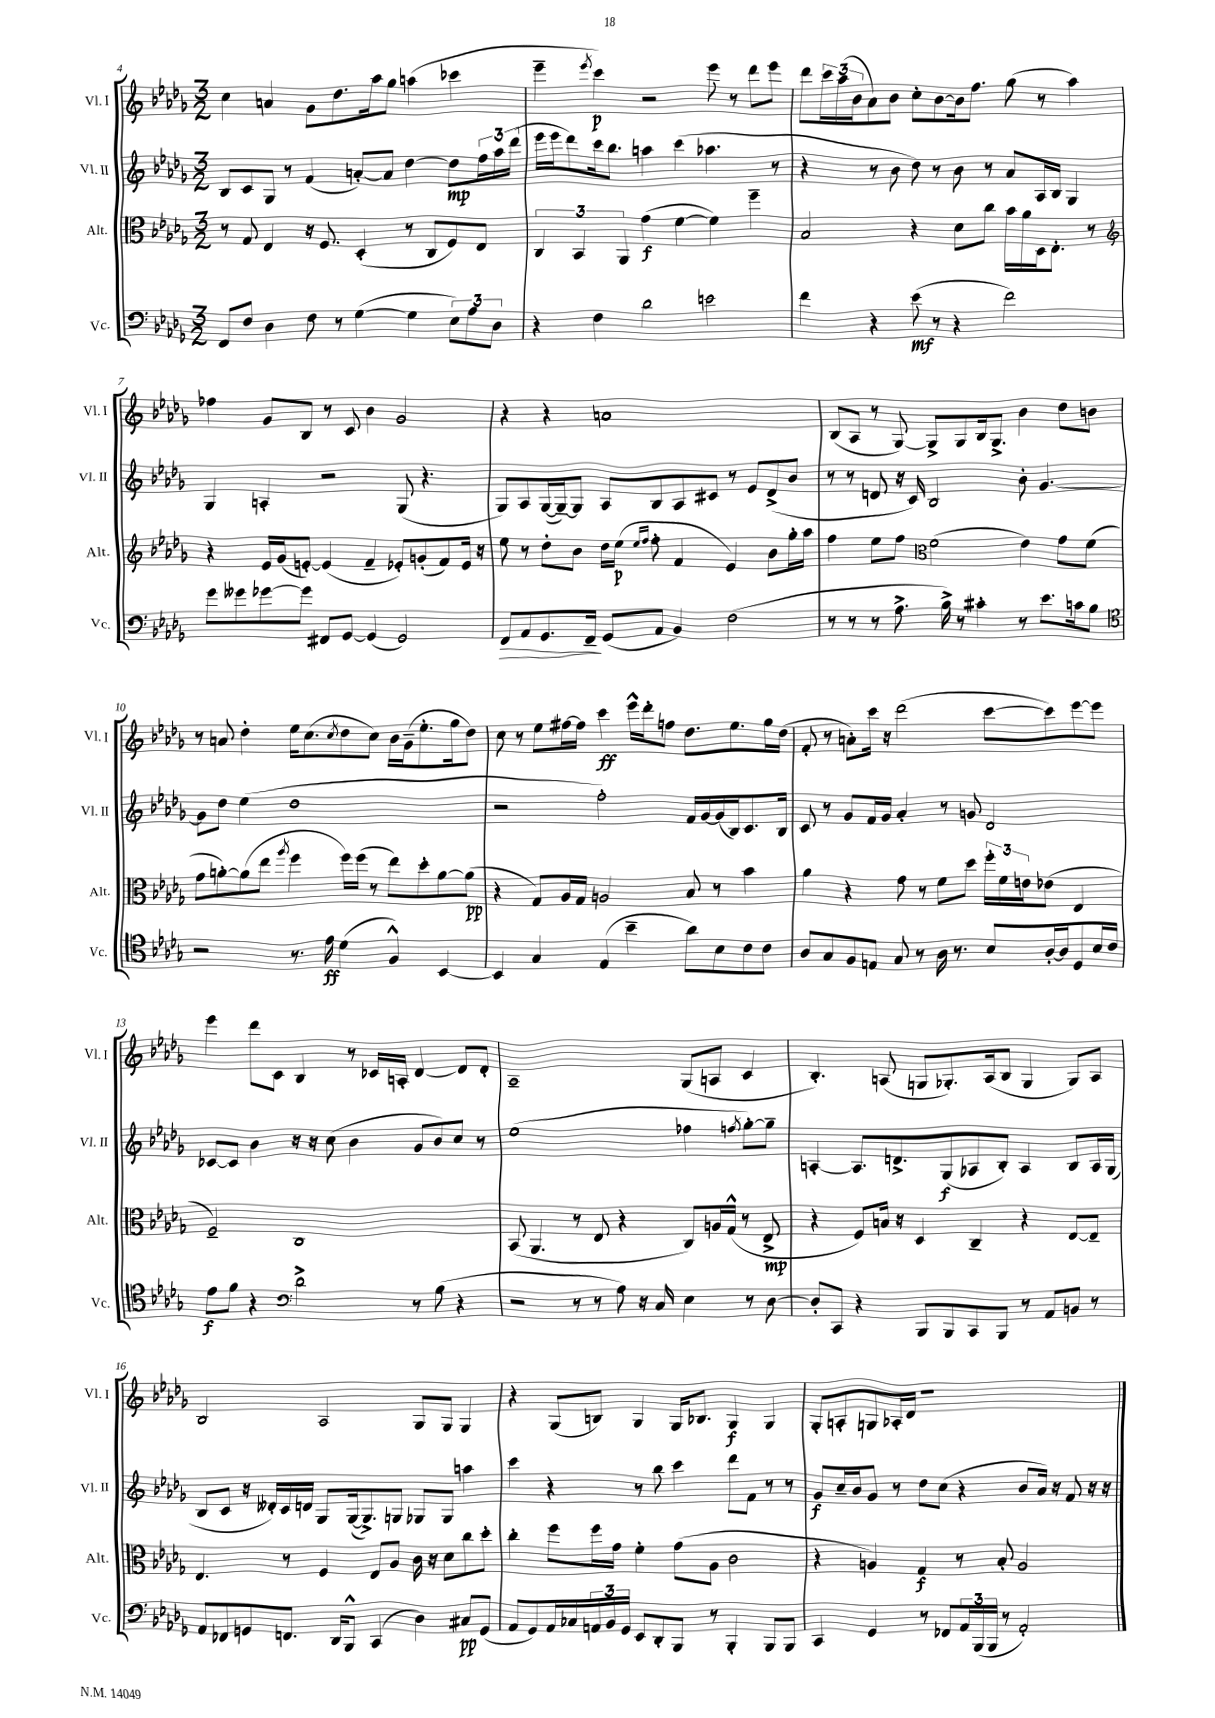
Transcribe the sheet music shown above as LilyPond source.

<<
\new StaffGroup <<
\new Staff = "s0" \with { instrumentName = "Vl. I" shortInstrumentName = "Vl. I" } {
    \clef treble \key des \major \numericTimeSignature \time 3/2
    c''4 a'4 ges'8 des''8. aes''16 ges''8 a''4( ces'''4 |
    ees'''4-- \acciaccatura { ees'''8 } c'''4\p) r2 ees'''8 r8 des'''8 ees'''8 |
    des'''8 \tuplet 3/2 { c'''16 aes''16( bes'16 } aes'8) bes'8 c''8-. bes'8~ bes'16 f''8. ges''8( r8 aes''4) |
    fes''4 ges'8 bes8 r8 c'8 bes'4 ges'2 |
    r4 r4 a'1 |
    bes8( aes8 r8 ges8~) ges8-> ges8 bes16 ges8.-> bes'4 des''8 b'8 |
    r8 a'8 des''4-. ees''16 c''8.( \acciaccatura { c''8 } des''8 c''8) bes'16 ges'16--( ees''8.-. ges''16 des''8) |
    c''8 r8 ees''8 fis''16~ fis''16 c'''4\ff ees'''16-^ des'''16-. f''8 des''8. ees''8. ges''16 des''16( |
    f'8-. r8 a'8-.) c'''16 r16 des'''2( c'''8~ c'''8) ees'''8~ ees'''8 |
    ees'''4 des'''8 c'8 bes4 r8 ces'16 a16-. des'4~ des'8 des'8-. |
    aes1-- ges8( a8 c'4 |
    bes4.-.) a8( g8 ges8.-.) a16( bes8 ges4 ges8) a8 |
    bes2 aes2 ges8 ges8 ges4 |
    r4 ges8( b8) ges4 ges16 bes8. ges4\f ges4 |
    ges8-. a8-. g8 aes16-. des'16 r1 \bar "|." |
}
\new Staff = "s1" \with { instrumentName = "Vl. II" shortInstrumentName = "Vl. II" } {
    \clef treble \key des \major \numericTimeSignature \time 3/2
    bes8 c'8 ges8 r8 f'4( a'8~-.) a'8 des''4~ des''8\mp \tuplet 3/2 { f''16 aes''16 des'''16( } |
    ees'''16 ees'''16 des'''8) c'''16 bes''8. a''4 c'''4( aes''4. r8 |
    r4 r8 bes'8 des''8) r8 bes'8 r8 aes'8 aes16 bes16 ges4 |
    ges4 a4-. r2 ges8( r4. |
    ges8) aes8 ges16~( ges16~--) ges8 aes8 bes8 aes8 cis'8 r8 ees'8 des'8->( bes'8 |
    r8 r8 d'8 r16 c'16) bes2 bes'8-. ges'4.~ |
    ges'8 des''8 ees''4( des''1 |
    r2 f''2-.) f'16 ges'16~ ges'16( bes16) c'8. bes16 |
    c'8 r8 ges'8 f'16 ges'16 aes'4-. r8 g'8 des'2 |
    ces'8~ ces'8 bes'4 r16 r16 c''8( bes'4 ges'8 bes'8) c''8 r8 |
    ees''1( fes''4 \acciaccatura { f''8 } ges''8~-.) ges''8-- |
    a4~-. a8. d'8.-> ges8\f( aes8 bes8-.) aes4 bes8 aes16 ges16( |
    bes8 c'8 r16 deses'16-.) c'16 d'16 ges8 ges16~( ges8.->) g8 ges8 ges8 a''4 |
    c'''4 r4 r8 bes''8 c'''4 des'''8 f'8 r8 r8 |
    ges'8\f c''16-- bes'16 ges'8 r8 des''8 c''8( r4 bes'8 aes'16) r16 f'8 r16 r16 \bar "|." |
}
\new Staff = "s2" \with { instrumentName = "Alt." shortInstrumentName = "Alt." } {
    \clef alto \key des \major \numericTimeSignature \time 3/2
    r8 ges8 ees4 r16 f8. des4-.( r8 c8 f8) ees8 |
    \tuplet 3/2 { c4 bes,4 aes,4 } ges'4\f( f'4~ f'4) f''4-- |
    bes2 r4 des'8 c''8 bes'16 aes'16 des16 ees8.-. r8 |
    \clef treble r4 ees'16 ges'16( e'8~-.) e'4( f'4-- ees'8-.) g'8-.( f'8) ees'16 r16 |
    ees''8 r8 des''8-. bes'8 des''16 ees''16\p( \grace { ees''16 f''16 } f''8-. f'4 ees'4) bes'8 ges''16-. aes''16 |
    f''4 ees''8 f''8 \clef alto f'2( ees'4) ges'8 f'8( |
    ges'8 a'8~-.) a'8( ees''8 \acciaccatura { aes''8 } f''4 f''16) f''16( r8 ees''8) des''8-. a'8~ a'8\pp( |
    r4 ges8) aes16 ges16 a2 bes8 r8 bes'4 |
    aes'4 r4 ges'8 r8 f'8 des''8 \tuplet 3/2 { f''16-. f'16 e'16 } ees'8( ees4 |
    f2--) c1 |
    bes,8( aes,4. r8 ees8 r4 c8) a16 ges16-^( r8 ees8->\mp |
    r4 f8) b16 r16 des4 c4-- r4 ees8~ ees8-- |
    ees4. r8 f4 ees8 aes8 c'16 r16 des'8 c''8 des''8-. |
    c''4-. f''8 f''16 ges'16 f'4-. ges'8( aes8 c'2 |
    r4 a4) ges4\f r8 bes8-. a2 \bar "|." |
}
\new Staff = "s3" \with { instrumentName = "Vc." shortInstrumentName = "Vc." } {
    \clef bass \key des \major \numericTimeSignature \time 3/2
    f,8 f8 des4 f8 r8 ges4~( ges4 \tuplet 3/2 { ees8) aes8 des8 } |
    r4 f4 des'2 e'2 |
    f'4 r4 ees'8\mf( r8 r4 f'2) |
    ges'8 geses'8 ges'8~ ges'8 fis,8 ges,8~ ges,4( ges,2) |
    f,8\> aes,8 ges,8. f,16--\! ges,8( aes,8 bes,4) f2( |
    r8 r8 r8 aes8.-> bes16->) r8 cis'4-. r8 ees'8. c'16 bes8 |
    \clef tenor r2 r8. ees'16\ff des'4( f4-^) bes,4~ |
    bes,4 ges4 ees4( bes'4-- aes'8) bes8 c'8 c'8 |
    aes8 ges8 f8 e8 ges8 r8 aes16 r8. bes8 aes16~-. aes16 des8 bes16 c'16 |
    ees'8\f f'8 r4 \clef bass des'2-> r8 bes8( r4 |
    r2 r8 r8 aes8) r16 c16 ees4 r8 des8~ |
    des8-. c,8 r4 bes,,8 bes,,8 c,8 bes,,8 r8 aes,8 b,8 r8 |
    aes,8 fes,8 g,8 f,8. des,16 bes,,8-^ c,4( des4) cis8\pp g,8( |
    aes,8 ges,8) aes,16 ces16 \tuplet 3/2 { a,16 bes,16 ges,16 } ees,8 des,8-. bes,,8 r8 bes,,4-. bes,,8 bes,,8 |
    c,4 ges,4 r8 fes,8 \tuplet 3/2 { aes,16 bes,,16( bes,,16 } r8 aes,2-.) \bar "|." |
}
>>
>>
\layout { \context { \Score currentBarNumber = #4 } }
